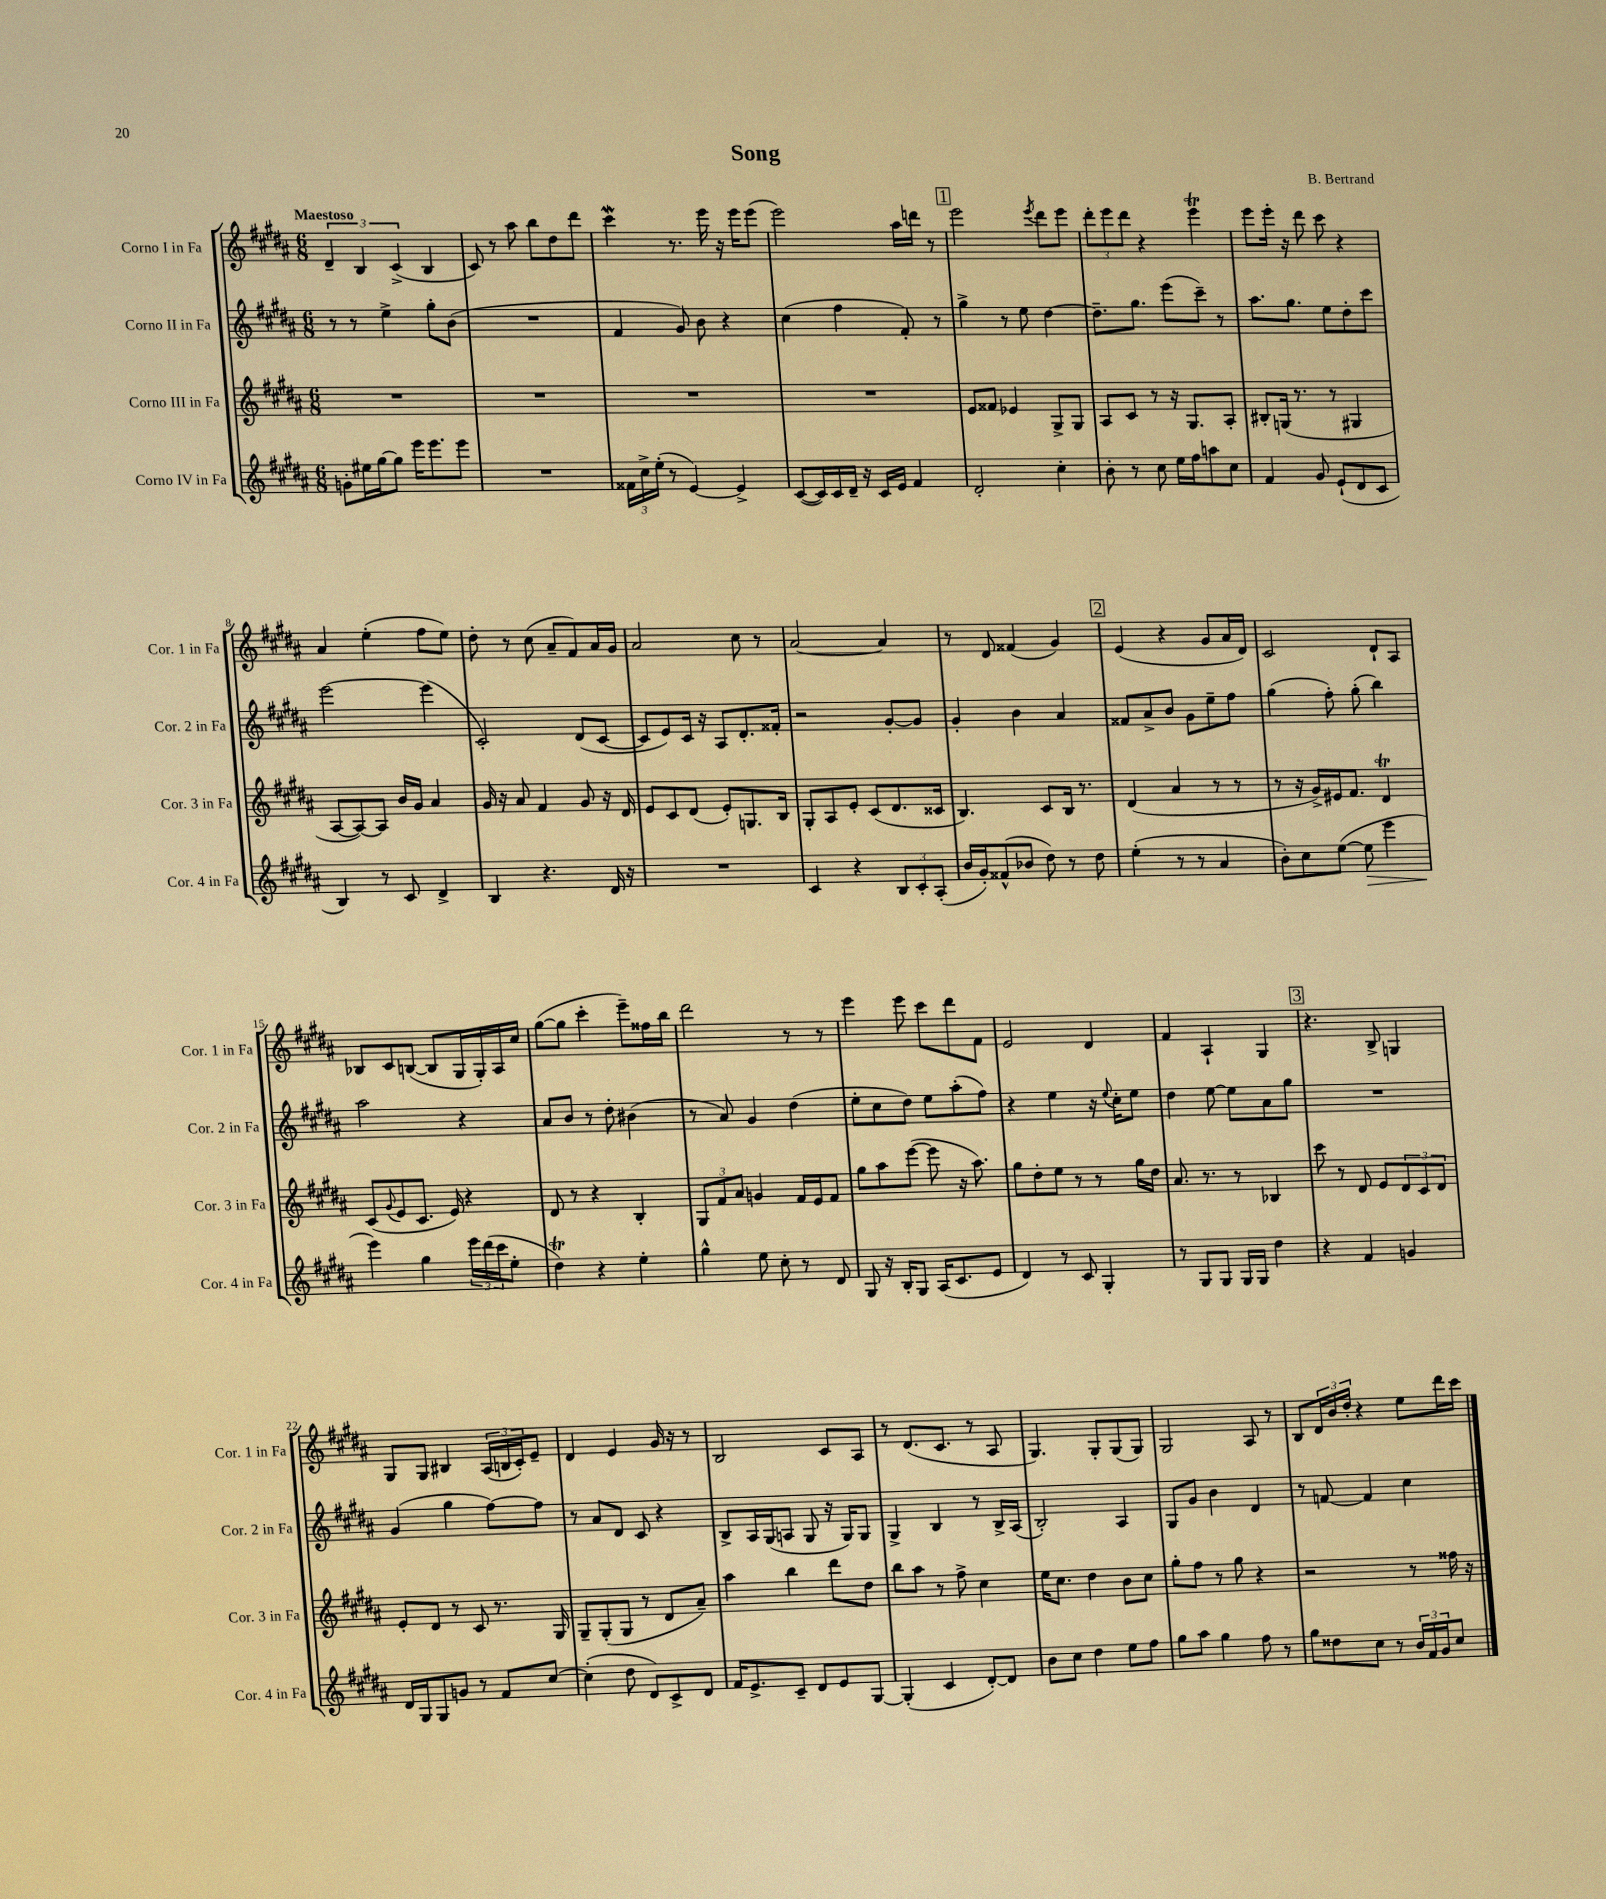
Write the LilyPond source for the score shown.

\header { title = "Song" composer = "B. Bertrand" }
<<
\new StaffGroup <<
\new Staff = "s0" \with { instrumentName = "Corno I in Fa" shortInstrumentName = "Cor. 1 in Fa" } {
    \clef treble \key b \major \numericTimeSignature \time 6/8 \tempo "Maestoso"
    \tuplet 3/2 { dis'4-- b4 cis'4->( } b4 |
    cis'8) r8 ais''8 b''8 dis''8 dis'''8 |
    cis'''4\mordent r8. e'''16 r16 e'''16 e'''8( |
    e'''2) ais''16 d'''16 r8 |
    \mark \markup { \box "1" } e'''2 \acciaccatura { e'''8 } dis'''8 e'''8 |
    \tuplet 3/2 { dis'''8-. e'''8 dis'''8 } r4 e'''4\trill |
    e'''8 e'''16-. r16 dis'''8 cis'''8 r4 |
    ais'4 e''4-.( fis''8 e''8) |
    dis''8-. r8 cis''8( ais'8-- fis'8) ais'16 gis'16 |
    ais'2 cis''8 r8 |
    ais'2~ ais'4 |
    r8 dis'8 fisis'4( gis'4) |
    \mark \markup { \box "2" } e'4( r4 gis'8 ais'16 dis'16) |
    cis'2 dis'8-! ais8 |
    bes8 cis'8 b8~( b8 gis16 gis16-.) ais16 cis''16 |
    gis''8~( gis''8 cis'''4-. e'''8--) fisis''16 b''16 |
    dis'''2 r8 r8 |
    e'''4 e'''8 cis'''8 dis'''8 fis'8 |
    e'2 dis'4 |
    fis'4 ais4-! gis4 |
    \mark \markup { \box "3" } r4. b8-> g4 |
    gis8 gis8 bis4 \tuplet 3/2 { ais16( b16 cis'16-.) } e'8-- |
    dis'4 e'4 gis'16 r16 r8 |
    b2 cis'8 ais8 |
    r8 dis'8.( cis'8. r8 ais8 |
    gis4.) gis8-. gis8( gis8) |
    gis2 ais8 r8 |
    b8 \tuplet 3/2 { dis'16 b'16 dis''16-. } r4 e''8 dis'''16 cis'''16 \bar "|." |
}
\new Staff = "s1" \with { instrumentName = "Corno II in Fa" shortInstrumentName = "Cor. 2 in Fa" } {
    \clef treble \key b \major \numericTimeSignature \time 6/8
    r8 r8 e''4-> gis''8-. b'8( |
    R2. |
    fis'4 gis'8) b'8 r4 |
    cis''4( fis''4 fis'8-.) r8 |
    \mark \markup { \box "1" } gis''4-> r8 e''8 dis''4~ |
    dis''8.-- gis''8. e'''8( cis'''8--) r8 |
    ais''8. gis''8. e''8 dis''8-. cis'''8 |
    e'''2~ e'''4( |
    cis'2-.) dis'8( cis'8~ |
    cis'8 e'8) cis'16 r16 ais8 dis'8.-. fisis'16-. |
    r2 gis'8~-. gis'8 |
    gis'4-. b'4 ais'4 |
    \mark \markup { \box "2" } fisis'8 ais'8-> b'8 gis'8 e''8-- fis''8 |
    gis''4( fis''8-.) gis''8-.( b''4) |
    ais''2 r4 |
    ais'8 b'8 r8 dis''8-. bis'4( |
    r8 ais'8) gis'4 dis''4( |
    e''8-. cis''8 dis''8) e''8 ais''8-.( fis''8) |
    r4 e''4 r16 \appoggiatura { e''8 } cis''16-. e''8 |
    dis''4 e''8~ e''8 ais'8 gis''8 |
    \mark \markup { \box "3" } R2. |
    gis'4( gis''4 fis''8~) fis''8 |
    r8 ais'8 dis'8 cis'8 r4 |
    b8-> ais16 gis16( a8 gis8 r16 gis16) gis8 |
    gis4-> b4 r8 b16-> ais16( |
    b2-.) ais4 |
    gis8 gis'8 b'4 dis'4 |
    r8 f'8~ f'4 cis''4 \bar "|." |
}
\new Staff = "s2" \with { instrumentName = "Corno III in Fa" shortInstrumentName = "Cor. 3 in Fa" } {
    \clef treble \key b \major \numericTimeSignature \time 6/8
    R2. |
    R2. |
    R2. |
    R2. |
    \mark \markup { \box "1" } e'8 fisis'8 ees'4 gis8-> gis8 |
    ais8 cis'8 r8 r16 gis8. ais8-. |
    bis8-. g16( r8. r8 gis4 |
    ais8~ ais8~) ais8 b'16 gis'16 ais'4 |
    gis'16 r16 ais'8 fis'4 gis'8 r16 dis'16 |
    e'8 cis'8 dis'8( e'8-.) g8. b16 |
    gis8-. ais8 e'8-. cis'8( dis'8. cisis'16 |
    b4.) cis'8 b16 r8. |
    \mark \markup { \box "2" } dis'4( ais'4 r8 r8 |
    r8 r16 gis'16->) eis'16 fis'8. dis'4\trill |
    cis'8( \appoggiatura { gis'8 } e'8 cis'8. e'16) r4 |
    dis'8 r8 r4 b4-. |
    \tuplet 3/2 { gis8 fis'8 ais'8 } g'4 fis'16 e'16 fis'8 |
    gis''8 ais''8 e'''8~( e'''8 r16 ais''8.) |
    gis''8 dis''8-. e''8 r8 r8 gis''16 dis''16 |
    ais'8. r8. r8 bes4 |
    \mark \markup { \box "3" } cis'''8 r8 dis'8 e'8 \tuplet 3/2 { dis'8 cis'8 dis'8 } |
    e'8-. dis'8 r8 cis'8 r8. gis16 |
    gis8-- gis8-.( gis8 r8 dis'8 ais'8--) |
    ais''4 b''4 dis'''8 dis''8 |
    b''8 ais''8 r8 fis''8-> cis''4 |
    e''16 cis''8. dis''4 b'8 cis''8 |
    gis''8-. fis''8 r8 gis''8 r4 |
    r2 r8 fisis''16 r16 \bar "|." |
}
\new Staff = "s3" \with { instrumentName = "Corno IV in Fa" shortInstrumentName = "Cor. 4 in Fa" } {
    \clef treble \key b \major \numericTimeSignature \time 6/8
    g'8-. eis''16 gis''16~ gis''8 e'''16 e'''8. e'''8 |
    R2. |
    \tuplet 3/2 { fisis'16 cis''16-> e''16-.( } r8 e'4~) e'4-> |
    cis'8~( cis'16) cis'16 dis'16-- r16 cis'16 e'16 fis'4 |
    \mark \markup { \box "1" } dis'2-. cis''4-. |
    b'8-. r8 cis''8 e''16 fis''16 a''8 cis''8 |
    fis'4 gis'8 e'8-!( dis'8 cis'8 |
    b4) r8 cis'8 dis'4-> |
    b4 r4. dis'16 r16 |
    R2. |
    cis'4 r4 \tuplet 3/2 { b8 cis'8-. ais8-.( } |
    b'16 gis'16-.) fisis'8-^( bes'8 dis''8) r8 dis''8 |
    \mark \markup { \box "2" } e''4-.( r8 r8 ais'4 |
    b'8-.) cis''8 e''8~( e''8\> e'''4 |
    e'''4\!) gis''4 \tuplet 3/2 { e'''16 dis'''16( cis'''16 } e''8-. |
    dis''4\trill) r4 e''4-. |
    gis''4-^ e''8 cis''8-. r8 dis'8 |
    gis8 r16 b16-. gis8 ais16( cis'8. e'8 |
    dis'4) r8 cis'8 gis4-. |
    r8 gis8 gis8 gis16 gis16 dis''4 |
    \mark \markup { \box "3" } r4 fis'4 g'4 |
    dis'16 gis16 gis8 g'8 r8 fis'8 cis''8~ |
    cis''4-.( dis''8 dis'8) cis'8-> dis'8 |
    fis'16 e'8.-> cis'8-- dis'8 e'8 gis8~ |
    gis4-.( cis'4 dis'8~-.) dis'8 |
    b'8 cis''8 dis''4 e''8 fis''8 |
    gis''8 ais''8 gis''4 fis''8 r8 |
    gis''8 disis''8 cis''8 r8 \tuplet 3/2 { b'16 fis'16 gis'16 } cis''8 \bar "|." |
}
>>
>>
